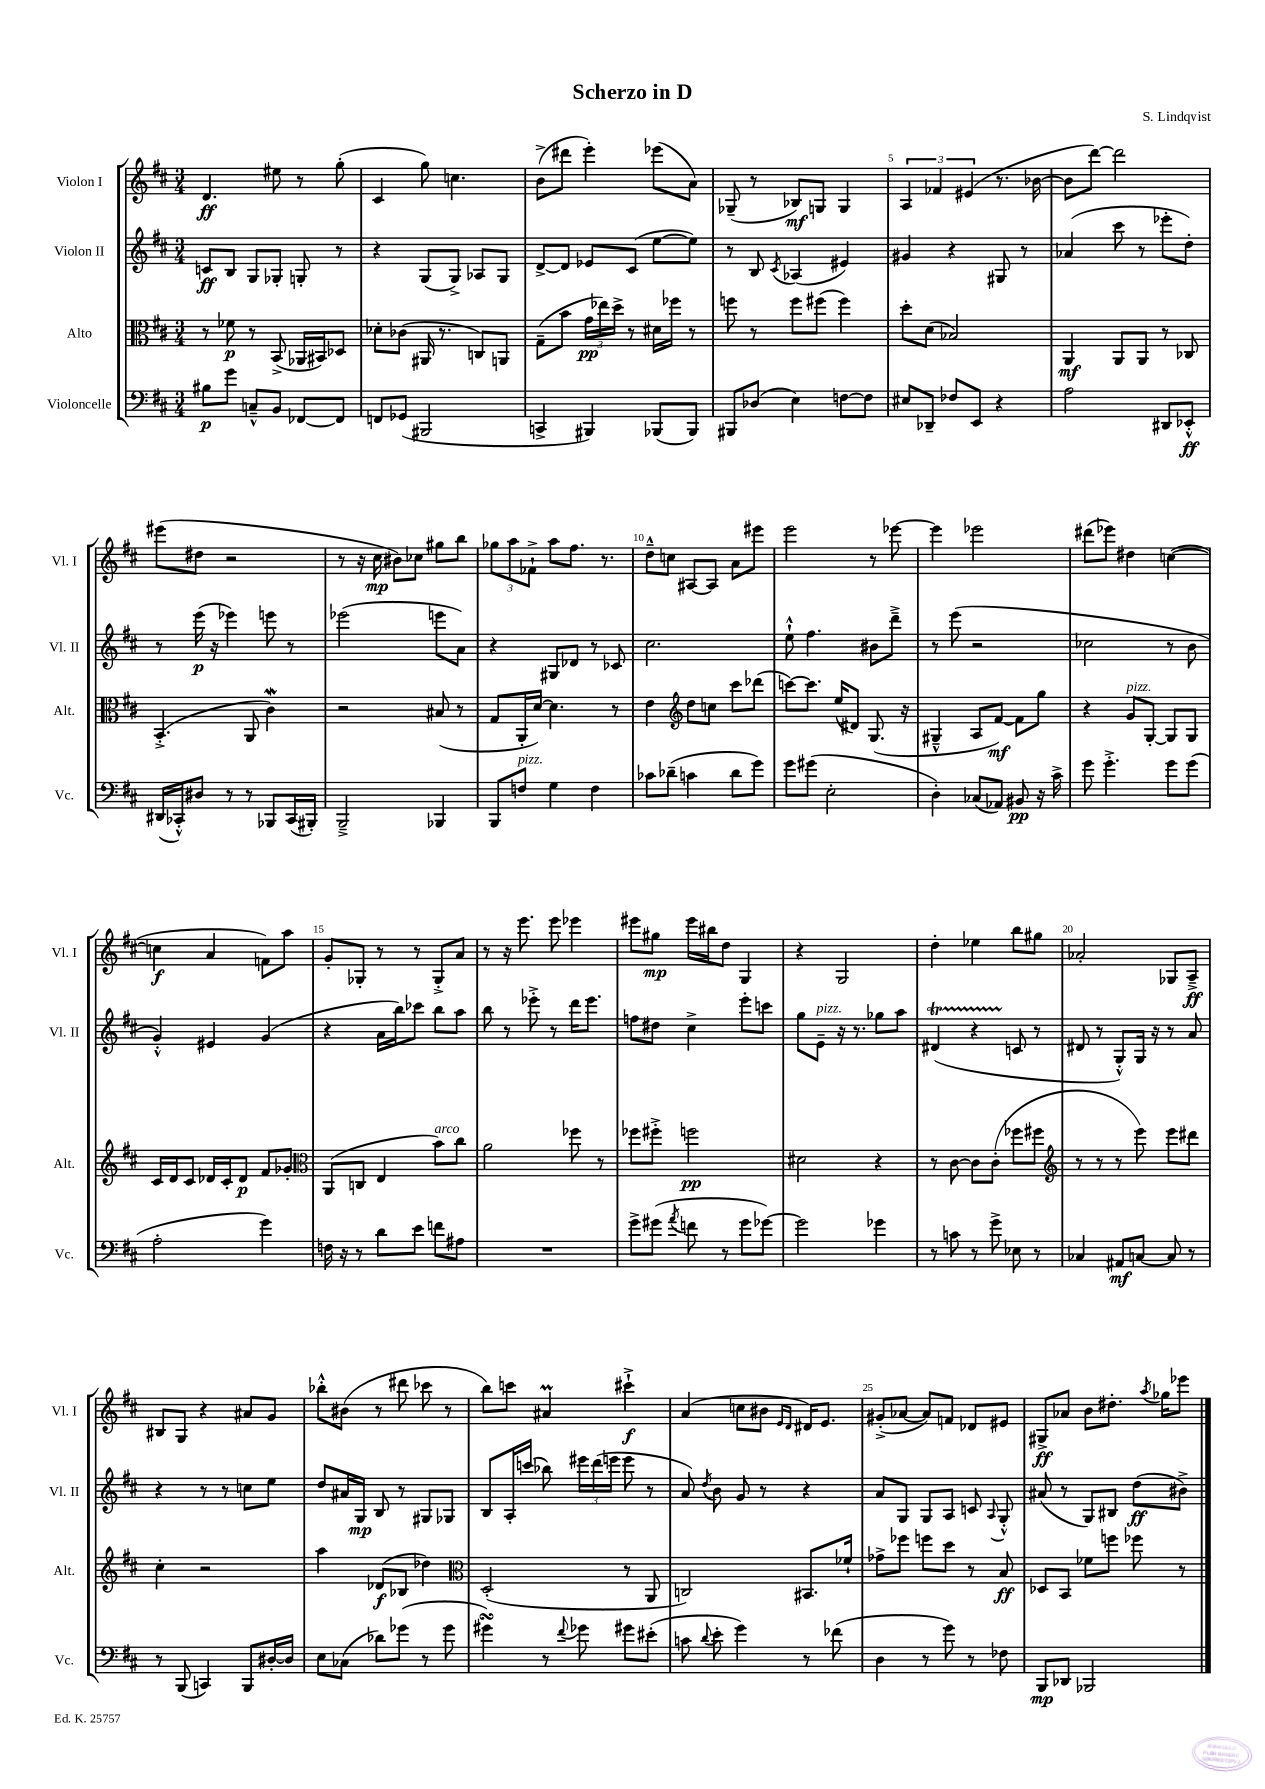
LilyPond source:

\header { title = "Scherzo in D" composer = "S. Lindqvist" }
<<
\new StaffGroup <<
\new Staff = "s0" \with { instrumentName = "Violon I" shortInstrumentName = "Vl. I" } {
    \clef treble \key d \major \numericTimeSignature \time 3/4
    \autoBeamOff d'4.\ff eis''8 r8 g''8-.( |
    cis'4 g''8) c''4. |
    b'8[->( dis'''8] e'''4-.) ees'''8[( a'8]) |
    ges8--( r8 bes8[\mf) g8] g4 |
    \tuplet 3/2 { a4 fes'4 eis'4( } r8. bes'16~ |
    bes'8[ d'''8]~) d'''2 |
    eis'''8[( dis''8] r2 |
    r8 r16 cis''16\mp bis'8[) ces''8] gis''8[ b''8] |
    \tuplet 3/2 { ges''8[ a''8 fes'8]-!-> } a''8[ fis''8.] r8. |
    d''8[---^ c''8] ais8[~ ais8] a'8[ eis'''8] |
    e'''2 r8 ees'''8~ |
    ees'''4 ees'''2 |
    dis'''8[( ees'''8]) dis''4 c''4~( |
    c''4\f a'4 f'8[) a''8] |
    g'8[-. ges8]-. r8 r8 ges8[-.-> a'8] |
    r8 r16 e'''8. e'''8 ees'''4 |
    eis'''8[ gis''8]\mp eis'''16[ bis''16 d''8] g4 |
    r4 g2 |
    d''4-. ees''4 b''8[ gis''8] |
    aes'2-. ges8[ a8]--->\ff |
    bis8[ g8] r4 ais'8[ g'8] |
    bes''8[-.-^ bis'8]( r8 dis'''8 ces'''8 r8 |
    b''8[) c'''8] ais'4\prall cis'''4-!->\f |
    a'4( c''8[ bis'8] \grace { e'16[ d'16] } dis'16[) e'8.] |
    gis'8[-.->( aes'8]~ aes'8[) f'8] des'8[ eis'8] |
    gis8[->\ff aes'8] b'8[ dis''8.]-. \acciaccatura { a''8 } ges''16[ ees'''8] \bar "|." |
}
\new Staff = "s1" \with { instrumentName = "Violon II" shortInstrumentName = "Vl. II" } {
    \clef treble \key d \major \numericTimeSignature \time 3/4
    \autoBeamOff c'8[\ff b8] g8[ ges8]-. g8-. r8 |
    r4 g8[( g8]->) aes8[ g8] |
    d'8[~-> d'8] ees'8[ cis'8]( e''8[~ e''8]) |
    r8 b8 \acciaccatura { cis'8 } aes4( eis'4) |
    gis'4 r4 gis8 r8 |
    aes'4( cis'''8 r8 ees'''8[-. d''8]-.) |
    r8 e'''16\p( r16 ees'''4) e'''8 r8 |
    ees'''2( e'''8[ a'8]) |
    r4 gis8[ des'8] r8 ces'8 |
    cis''2. |
    e''8-!-^ fis''4. bis'8[ d'''8]---> |
    r8 e'''8( r2 |
    ces''2 r8 b'8 |
    g'4-.-^) eis'4 g'4( |
    r4 a'16[ b''16) ces'''8] b''8[ a''8] |
    b''8 r8 ees'''8-.-> r8 d'''16[ ees'''8.] |
    f''8[ dis''8] cis''4-> e'''8[-. c'''8] |
    g''8[ e'8]--^\markup { \italic "pizz." } r16 r8. ges''8[ a''8] |
    dis'4\startTrillSpan( r4 c'8\stopTrillSpan r8 |
    dis'8 r8 g8[-.-^) g16] r16 r8 a'8 |
    r4 r8 r8 c''8[ e''8] |
    d''8[ ais'16 g16]\mp b8 r8 gis8[ ges8] |
    b8[ a16-. c'''16]( bes''8) \tuplet 3/2 { eis'''16[ d'''16( e'''16] } e'''8 r8 |
    a'8) \acciaccatura { d''8 } b'8 g'8 r8 r4 |
    a'8[ g8] g8[ a8] c'8 \appoggiatura { a8 } g8-.-^ |
    ais'8( r8 g8[) bis8] d''8[\ff( bis'8]->) \bar "|." |
}
\new Staff = "s2" \with { instrumentName = "Alto" shortInstrumentName = "Alt." } {
    \clef alto \key d \major \numericTimeSignature \time 3/4
    \autoBeamOff r8 fes'8\p r8 b,8->( aes,16[ bis,16) des8] |
    des'8[-. ces'8]( ais,16 r8. c8[) a,8] |
    g8[--( b'8] \tuplet 3/2 { g'16[\pp ees''16) d''16]-> } r8 dis'16[ fes''16] r8 |
    f''8 r8 f''8[ fis''8]( fis''4) |
    d''8[-. d'8]( bes2) |
    a,4\mf a,8[ a,8] r8 ces8 |
    b,4.-.->( a,8 cis'4\mordent) |
    r2 bis8( r8 |
    g8[ a,16-. d'16]~) d'4. r8 |
    e'4 \clef treble d''8[ c''8] cis'''8[ des'''8]( |
    c'''8[~) c'''8.] e''16[( dis'8]) g8.( r16 |
    gis4---^ a8[ fis'8]~\mf) fis'8[ g''8] |
    r4 g'8[^\markup { \italic "pizz." } g8]~-. g8[ g8] |
    cis'16[ d'16 cis'8] des'16[ cis'16-. des'8]\p fis'8[ ges'8]-. |
    \clef alto a,8[( c8] e4 b'8[^\markup { \italic "arco" }) cis''8] |
    a'2 fes''8 r8 |
    fes''8[ fis''8]-.-> f''2\pp |
    dis'2 r4 |
    r8 cis'8~ cis'8[ cis'8]-.( fes''8[ fis''8] |
    \clef treble r8 r8 r8 e'''8) e'''8[ dis'''8] |
    cis''4-. r2 |
    a''4 des'8[\f( bes8] des''4) |
    \clef alto d2-.( r8 a,8 |
    c2) bis,8.[ fes'16]-! |
    ges'8[-> fes''8] f''8[ d''8] r8 b8\ff |
    des8[ b,8] fes'8[ f''8] fes''8 r8 \bar "|." |
}
\new Staff = "s3" \with { instrumentName = "Violoncelle" shortInstrumentName = "Vc." } {
    \clef bass \key d \major \numericTimeSignature \time 3/4
    \autoBeamOff bis8[\p g'8] c8[---^ b,8] fes,8[~ fes,8] |
    f,8[ ges,8]( bis,,2 |
    c,4-> bis,,4) bes,,8[( bes,,8]) |
    bis,,8[ des8]( e4) f8[~ f8] |
    eis8[ des,8]-- fes8[ e,8] r4 |
    a2 dis,8[ ees,8]-.-^\ff |
    dis,16[( ces,16-.-^) dis8] r8 r8 bes,,8[ ces,16( bis,,16]-.) |
    b,,2---> bes,,4 |
    b,,8[ f8]^\markup { \italic "pizz." } g4 f4 |
    ces'8[ des'8]--( c'4 des'8[ g'8]) |
    g'8[ gis'8]( e2-. |
    d4-.) ces8[( aes,8]) bis,8\pp r16 cis'16-> |
    g'8 g'4.-.-> g'8[ g'8]( |
    a2-. g'4) |
    f16 r16 r8 d'8[ e'8] f'8[ ais8] |
    R2. |
    g'8[-> gis'8]( \acciaccatura { a'8 } f'8 r8 gis'8[ ges'8]~) |
    ges'2 ges'4 |
    r8 c'8 r8 g'8-> ees8 r8 |
    ces4 ais,8[\mf c8]~ c8 r8 |
    r8 b,,8( c,4) b,,8[ dis16~-. dis16] |
    e8[ ces8]( des'8[) ges'8]( r8 ges'8 |
    gis'4\turn) r8 \appoggiatura { fis'8 } ges'8 gis'8[ eis'8]-.( |
    c'8 \appoggiatura { d'8 } e'8-. g'4) r8 fes'8( |
    d4 r8 g'8) r8 fes8 |
    b,,8[\mp des,8] bes,,2 \bar "|." |
}
>>
>>
\layout { \context { \Score \override BarNumber.break-visibility = ##(#f #t #t) barNumberVisibility = #(every-nth-bar-number-visible 5) } }
